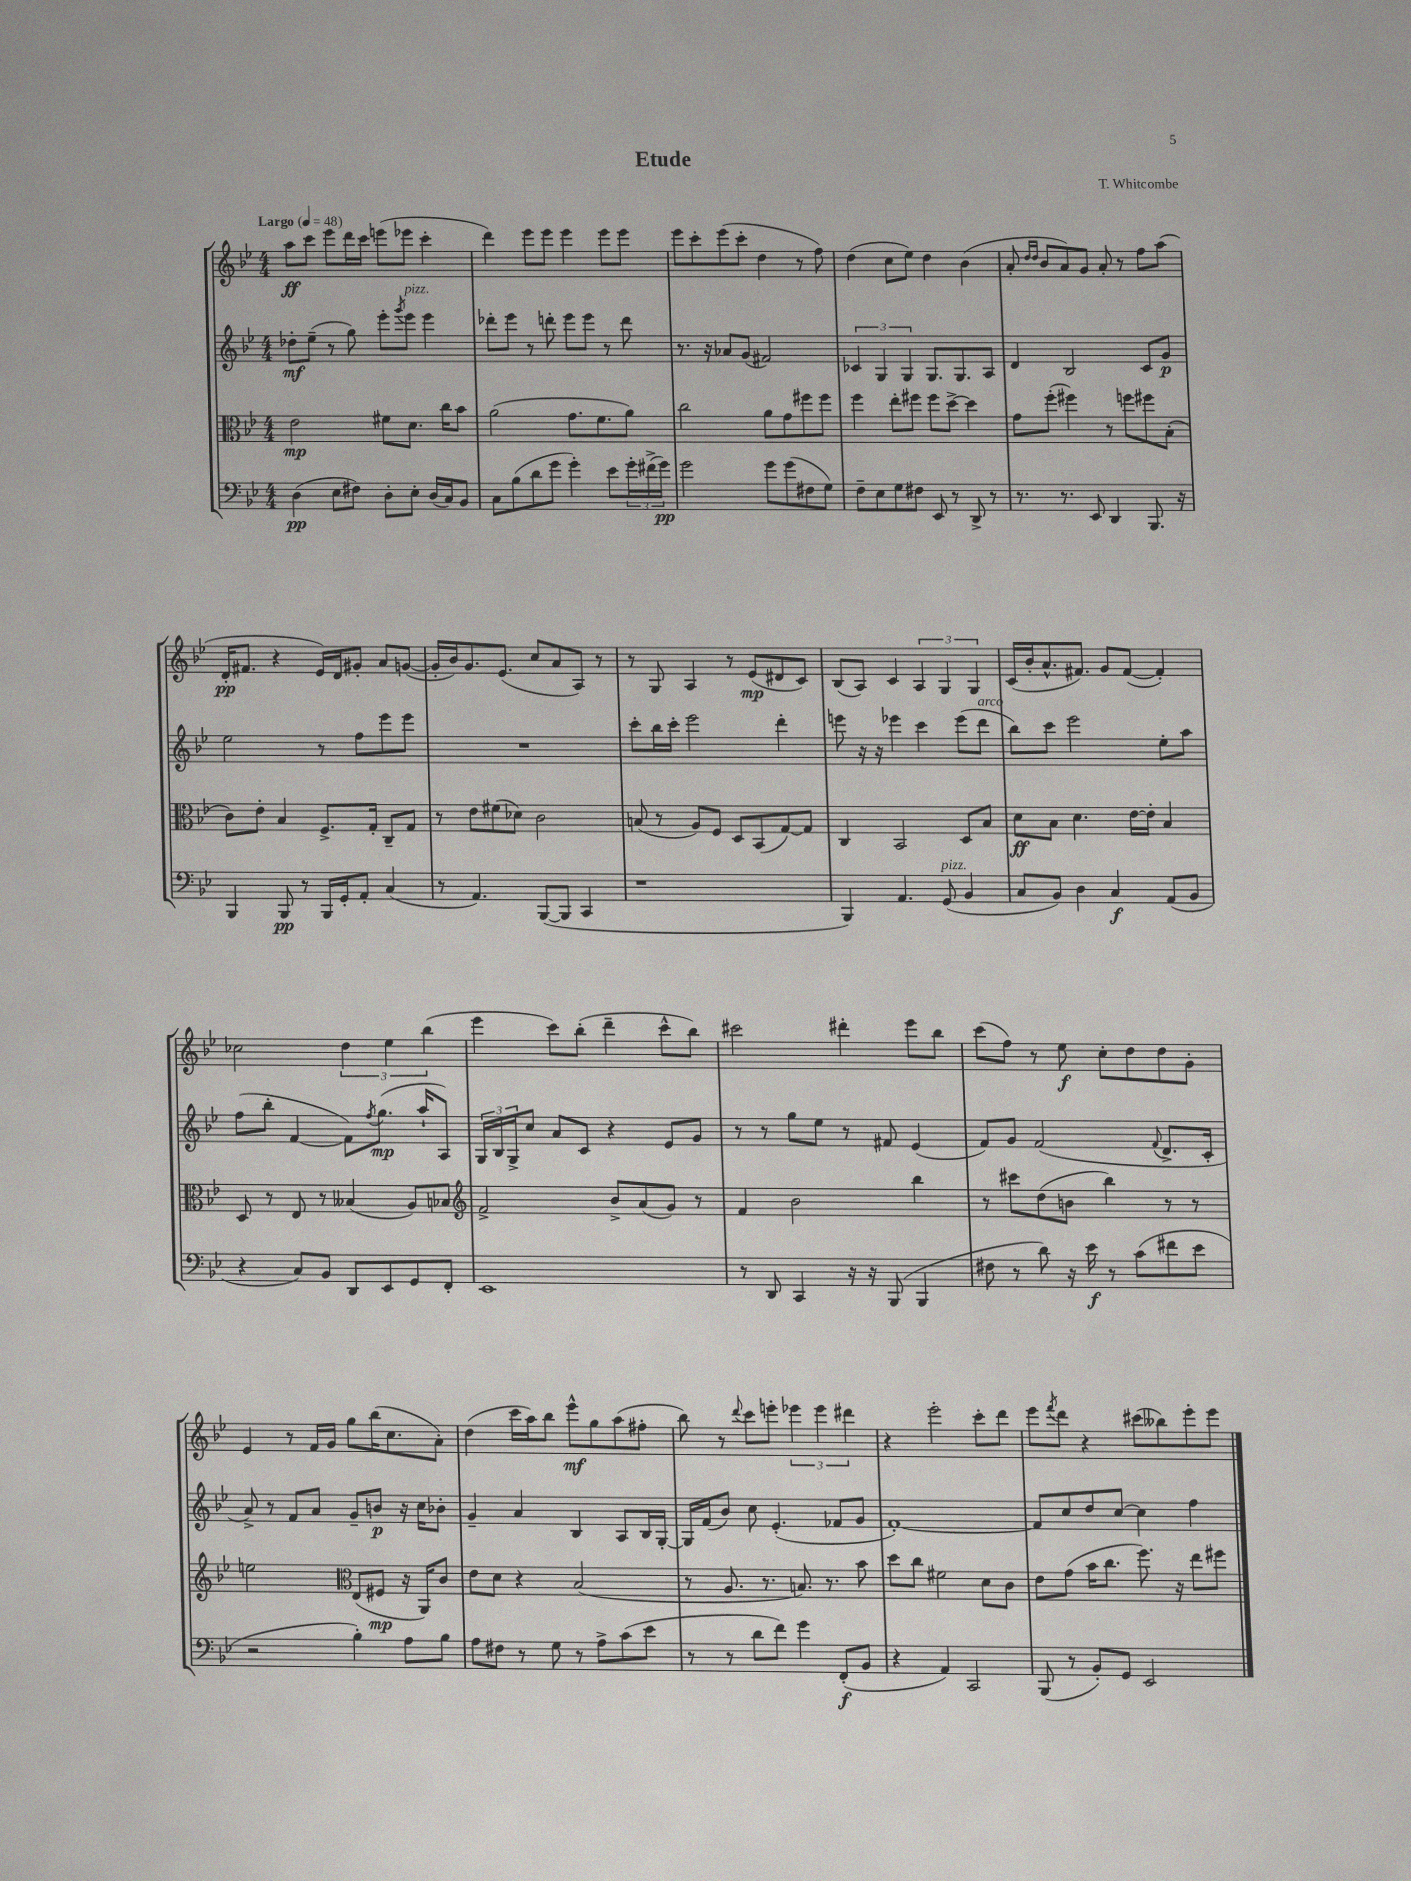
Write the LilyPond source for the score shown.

\header { title = "Etude" composer = "T. Whitcombe" }
<<
\new StaffGroup <<
\new Staff = "s0" {
    \clef treble \key bes \major \numericTimeSignature \time 4/4 \tempo "Largo" 4 = 48
    a''8\ff c'''8 ees'''8 d'''16 c'''16 e'''8( ees'''8 c'''4-. |
    d'''4) ees'''8 ees'''8 ees'''4 ees'''8 ees'''8 |
    ees'''8 c'''8-. ees'''8( c'''8-. d''4 r8 f''8) |
    d''4( c''8 ees''8) d''4 bes'4( |
    a'8-. \grace { d''16 d''16 } bes'8 a'8) g'8 a'8-. r8 f''8 a''8( |
    d'16-.\pp fis'8. r4 ees'16) d'16 gis'8-. a'8 g'8~( |
    g'16-. bes'16) g'8. ees'8.( c''8 a'8 a8) r8 |
    r8 g8 a4 r8 ees'8\mp( dis'8 c'8) |
    bes8( a8) c'4 \tuplet 3/2 { a4 g4 g4 } |
    c'16( bes'16-. a'8.-^ fis'8.) g'8 fis'8~( fis'4-.) |
    ces''2 \tuplet 3/2 { d''4 ees''4 bes''4( } |
    ees'''4 c'''8) bes''8-.( d'''4-- c'''8-^ bes''8) |
    cis'''2 dis'''4-. ees'''8 bes''8 |
    c'''8( f''8) r8 ees''8\f c''8-. d''8 d''8 g'8-. |
    ees'4 r8 f'16 g'16 g''8 bes''16( c''8. a'8-.) |
    d''4( c'''16 a''16) bes''8 ees'''8-^\mf g''8 a''8( fis''8-. |
    bes''8) r8 \appoggiatura { d'''8 } c'''8 e'''8-. \tuplet 3/2 { ees'''4 ees'''4 dis'''4 } |
    r4 ees'''2-. c'''8-. d'''8 |
    ees'''8 \acciaccatura { f'''8 } d'''8 r4 cis'''8( beses''8) ees'''8-. ees'''8 \bar "|." |
}
\new Staff = "s1" {
    \clef treble \key bes \major \numericTimeSignature \time 4/4
    des''8-.\mf ees''8--( r8 g''8) ees'''8-. \acciaccatura { g'''8 } ees'''8^\markup { \italic "pizz." } ees'''4 |
    des'''8-. ees'''8 r8 d'''8-. ees'''8 ees'''8 r8 d'''8 |
    r8. r16 aes'8 g'8( fis'2) |
    \tuplet 3/2 { ces'4 g4 g4 } g8. g8. a8 |
    d'4 bes2 c'8 g'8\p |
    ees''2 r8 f''8 ees'''8 ees'''8 |
    R1 |
    c'''8-. bes''16 c'''16-. ees'''2 d'''4-. |
    e'''8 r16 r16 ees'''4 c'''4 ees'''8( d'''8^\markup { \italic "arco" } |
    bes''8) c'''8 ees'''2 ees''8-. a''8 |
    f''8( bes''8-. f'4~ f'8) \acciaccatura { f''8 } g''8.\mp( a''16-! a8) |
    \tuplet 3/2 { g16 bes16 g16-> } c''8 a'8 c'8 r4 ees'8 g'8 |
    r8 r8 g''8 ees''8 r8 fis'8 ees'4( |
    f'8) g'8 f'2( \appoggiatura { f'8 } d'8.-> c'16-. |
    a'8->) r8 f'8 a'8 g'8-- b'8\p r16 c''16 bes'8-. |
    g'4-- a'4 bes4 a8 bes16 g16~-. |
    g16 f'16( bes'8) c''8 ees'4.-.( fes'8 g'8 |
    f'1~-.) |
    f'8 c''8 d''8 c''8~ c''4 f''4 \bar "|." |
}
\new Staff = "s2" {
    \clef alto \key bes \major \numericTimeSignature \time 4/4
    ees'2\mp fis'8 d'8. c''16 bes'8 |
    a'2( g'8. f'8. a'8) |
    c''2 a'8 g'8 fis''8 fis''8 |
    f''4 ees''8-. fis''8 fis''8 d''8~-> d''4 |
    g'8 f''8-.( fis''4) r8 f''8 fis''8 bes8-.( |
    c'8) ees'8-. bes4 f8.-> g16-. c8-- g8 |
    r8 ees'8 fis'8( des'8) c'2 |
    b8( r8 a8) f8 d8 bes,8( g8~) g8 |
    c4 bes,2 d8 bes8 |
    d'8\ff bes8 d'4. ees'16~ ees'16-. bes4 |
    d8 r8 ees8 r8 beses4( a8) bes8 |
    \clef treble f'2-> bes'8-> a'8( g'8) r8 |
    f'4 bes'2 bes''4 |
    r8 cis'''8 d''8( b'8 bes''4) r8 r8 |
    e''2 \clef alto ees8( fis8\mp r16 a,16) c'8 |
    ees'8 d'8 r4 bes2( |
    r8 a8. r8. b8.) r8. bes'8 |
    d''8 c''8 fis'2 d'8 c'8 |
    ees'8 g'8( bes'16 c''8. f''8.) r16 ees''8 fis''8 \bar "|." |
}
\new Staff = "s3" {
    \clef bass \key bes \major \numericTimeSignature \time 4/4
    d4\pp( ees8 fis8) d8-. ees8-. d16( c16) bes,8 |
    c8 bes8( d'8 g'8 g'4-.) ees'8 \tuplet 3/2 { g'16-. fis'16->( g'16\pp) } |
    g'2 g'8 g'8( fis8 g8) |
    f8-- ees8 g8 fis8 ees,8 r8 d,8-> r8 |
    r8. r8. ees,8 d,4 bes,,8. r16 |
    bes,,4 bes,,8\pp r8 bes,,16 g,16-. a,8-. c4( |
    r8 a,4.) bes,,8~( bes,,8 c,4 |
    r1 |
    bes,,4) a,4. g,8^\markup { \italic "pizz." }( bes,4 |
    c8 bes,8) d4 c4\f a,8( bes,8 |
    r4 c8) bes,8 d,8 ees,8 g,8 f,8-. |
    ees,1 |
    r8 d,8 c,4 r16 r16 bes,,8( bes,,4 |
    fis8 r8 d'8) r16 ees'16\f r8 c'8( fis'8 ees'8 |
    r2 bes4-.) a8 bes8 |
    a8 fis8 r8 g8 r8 a8-> c'8( ees'8 |
    r8 r8 d'8 f'8) g'4 f,8-.\f( bes,8 |
    r4 a,4) c,2 |
    bes,,8( r8 bes,8-.) g,8 ees,2 \bar "|." |
}
>>
>>
\layout { \context { \Score \remove "Bar_number_engraver" } }
